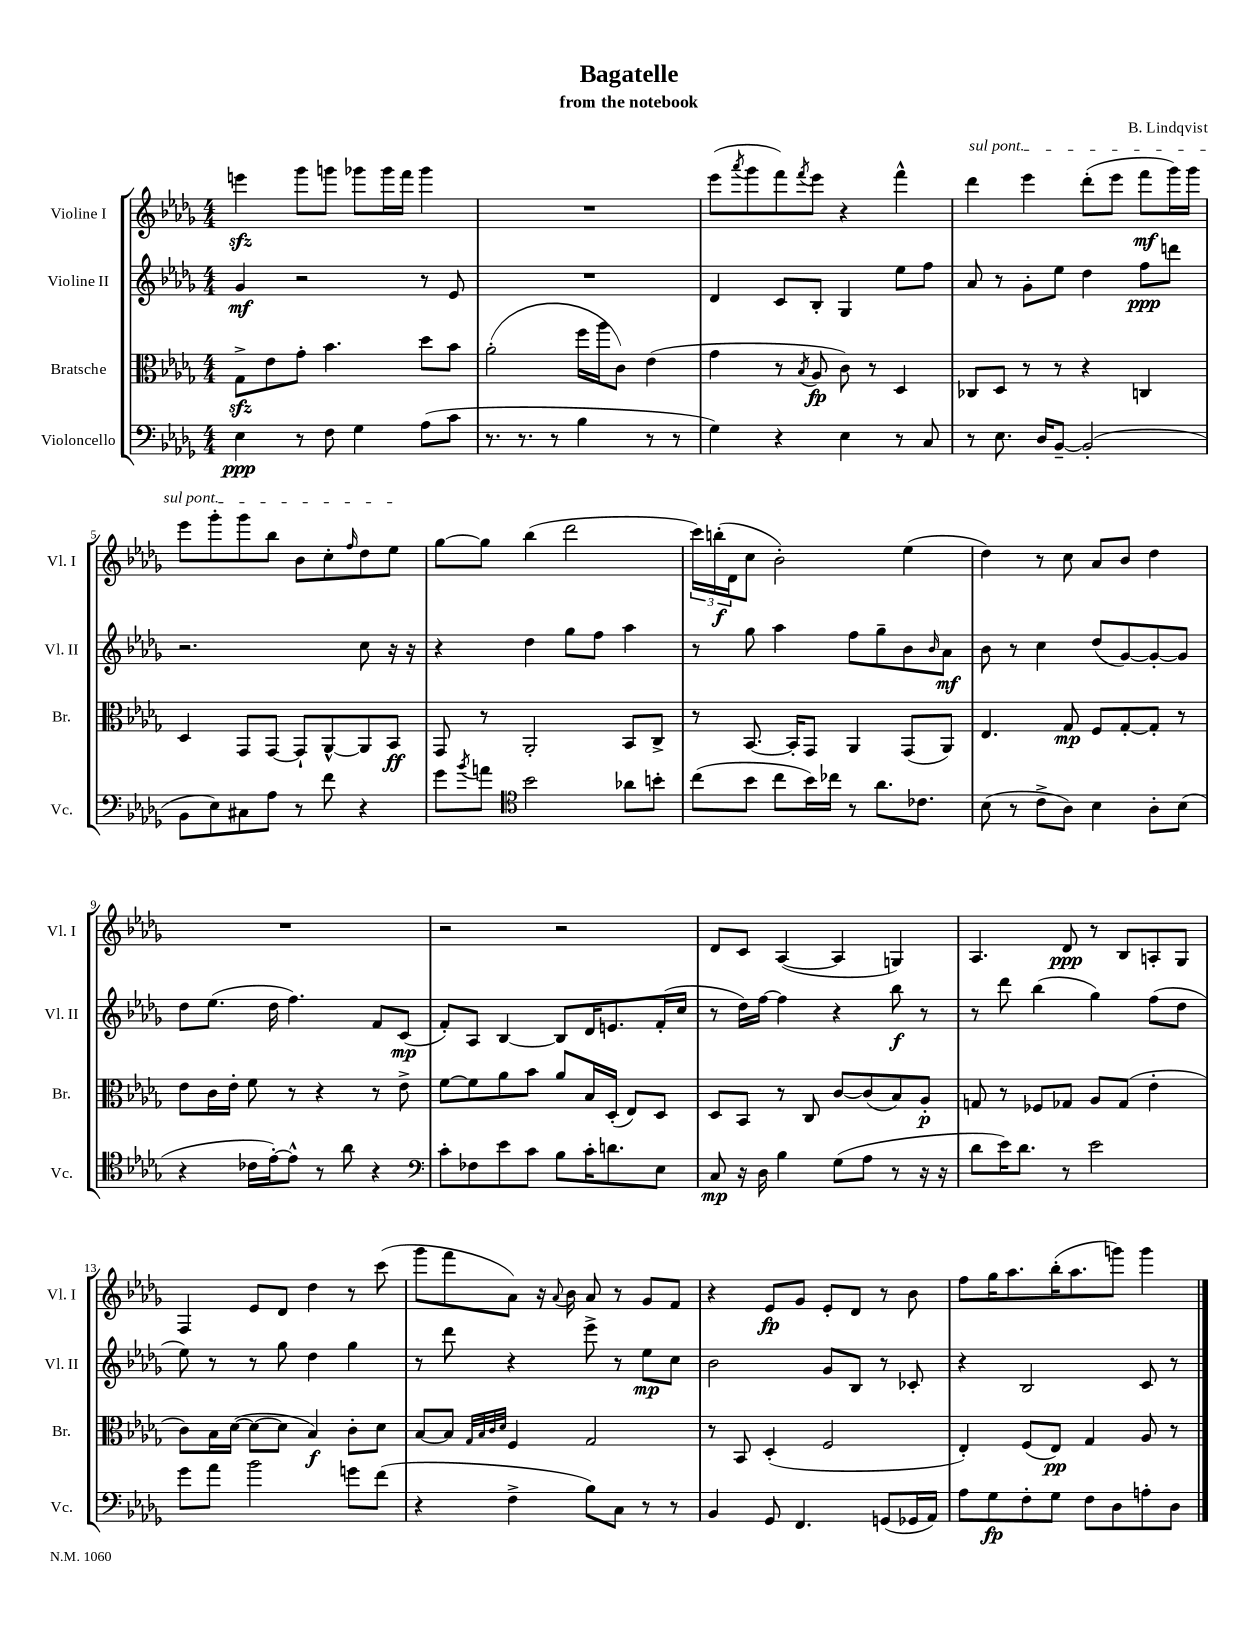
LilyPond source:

\header { title = "Bagatelle" composer = "B. Lindqvist" subtitle = "from the notebook" }
<<
\new StaffGroup <<
\new Staff = "s0" \with { instrumentName = "Violine I" shortInstrumentName = "Vl. I" } {
    \clef treble \key des \major \numericTimeSignature \time 4/4
    e'''4\sfz ges'''8 g'''8 ges'''8 ges'''16 f'''16 ges'''4 |
    R1 |
    ees'''8( \acciaccatura { aes'''8 } ges'''8 f'''8) \acciaccatura { f'''8 } ees'''8 r4 f'''4-^ |
    \once \override TextSpanner.bound-details.left.text = \markup { \italic "sul pont." } des'''4\startTextSpan ees'''4 des'''8-.( ees'''8 f'''8\mf ges'''16) ges'''16 |
    ees'''8 ges'''8-. ges'''8 bes''8 bes'8 c''8-. \grace { f''16 } des''8 ees''8\stopTextSpan |
    ges''8~ ges''8 bes''4( des'''2 |
    \tuplet 3/2 { c'''16) b''16-.\f( des'16 } c''8 bes'2-.) ees''4( |
    des''4) r8 c''8 aes'8 bes'8 des''4 |
    R1 |
    r2 r2 |
    des'8 c'8 aes4~( aes4 g4) |
    aes4. des'8\ppp r8 bes8 a8-. ges8 |
    f4 ees'8 des'8 des''4 r8 c'''8( |
    ges'''8 f'''8 aes'8) r16 \appoggiatura { aes'8 } bes'16 aes'8 r8 ges'8 f'8 |
    r4 ees'8\fp ges'8 ees'8-. des'8 r8 bes'8 |
    f''8 ges''16 aes''8. bes''16-.( aes''8. g'''8) g'''4 \bar "|." |
}
\new Staff = "s1" \with { instrumentName = "Violine II" shortInstrumentName = "Vl. II" } {
    \clef treble \key des \major \numericTimeSignature \time 4/4
    ges'4\mf r2 r8 ees'8 |
    R1 |
    des'4 c'8 bes8-. ges4 ees''8 f''8 |
    aes'8 r8 ges'8-. ees''8 des''4 f''8\ppp d'''8 |
    r2. c''8 r16 r16 |
    r4 des''4 ges''8 f''8 aes''4 |
    r8 ges''8 aes''4 f''8 ges''8-- bes'8 \grace { bes'16 } aes'8\mf |
    bes'8 r8 c''4 des''8( ges'8~) ges'8~-. ges'8 |
    des''8 ees''8.( des''16 f''4.) f'8 c'8\mp( |
    f'8-.) aes8 bes4~ bes8 des'16 e'8. f'16-.( c''16 |
    r8 des''16) f''16~ f''4 r4 bes''8\f r8 |
    r8 des'''8 bes''4( ges''4) f''8( des''8 |
    ees''8) r8 r8 ges''8 des''4 ges''4 |
    r8 des'''8 r4 ees'''8-> r8 ees''8\mp c''8 |
    bes'2 ges'8 bes8 r8 ces'8-. |
    r4 bes2 c'8 r8 \bar "|." |
}
\new Staff = "s2" \with { instrumentName = "Bratsche" shortInstrumentName = "Br." } {
    \clef alto \key des \major \numericTimeSignature \time 4/4
    ges8->\sfz ees'8 ges'8-. bes'4. des''8 bes'8 |
    aes'2-.( f''16 aes''16 c'8) ees'4( |
    ges'4 r8 \acciaccatura { bes8 } aes8\fp c'8) r8 des4 |
    ces8 des8 r8 r8 r4 c4 |
    des4 ges,8 ges,8~ ges,8-! aes,8~-^ aes,8 bes,8\ff |
    ges,8 r8 aes,2-. bes,8 c8-> |
    r8 bes,8.~ bes,16-. ges,8 aes,4 ges,8( aes,8) |
    ees4. ges8\mp f8 ges8~-. ges8-. r8 |
    ees'8 c'16 ees'16-. f'8 r8 r4 r8 ees'8-> |
    f'8~ f'8 aes'8 bes'8 aes'8 bes16 des16-.( ees8) des8 |
    des8 bes,8 r8 c8 c'8~ c'8( bes8) aes8-.\p |
    g8 r8 fes8 ges8 aes8 ges8( ees'4-. |
    c'8) bes16 des'16~( des'8~ des'8 bes4\f) c'8-. des'8 |
    bes8~ bes8 \grace { ges32 bes32 c'32 des'32 } f4 ges2 |
    r8 bes,8 des4-.( f2 |
    ees4-.) f8( ees8\pp) ges4 aes8 r8 \bar "|." |
}
\new Staff = "s3" \with { instrumentName = "Violoncello" shortInstrumentName = "Vc." } {
    \clef bass \key des \major \numericTimeSignature \time 4/4
    ees4\ppp r8 f8 ges4 aes8( c'8 |
    r8. r8. r8 bes4 r8 r8 |
    ges4) r4 ees4 r8 c8 |
    r8 ees8. des16 bes,8~-- bes,2-.( |
    bes,8 ees8) cis8 aes8 r8 f'8 r4 |
    ges'8 \acciaccatura { bes'8 } a'8 \clef tenor bes'2 aes'8 b'8-. |
    c''8( bes'8 c''8 bes'16) ces''16 r8 aes'8. ces'8. |
    bes8( r8 c'8-> aes8) bes4 aes8-. bes8( |
    r4 ces'16 ees'16~-.) ees'8-^ r8 aes'8 r4 |
    \clef bass c'8-. fes8 ees'8 c'8 bes8 c'16-. d'8. ees8 |
    c8\mp r16 des16 bes4 ges8( aes8 r8 r16 r16 |
    des'8 ees'16) des'8. r8 ees'2 |
    ges'8 aes'8 bes'2 g'8 f'8( |
    r4 f4-> bes8) c8 r8 r8 |
    bes,4 ges,8 f,4. g,8( ges,16 aes,16) |
    aes8 ges8\fp f8-. ges8 f8 des8 a8-. des8 \bar "|." |
}
>>
>>
